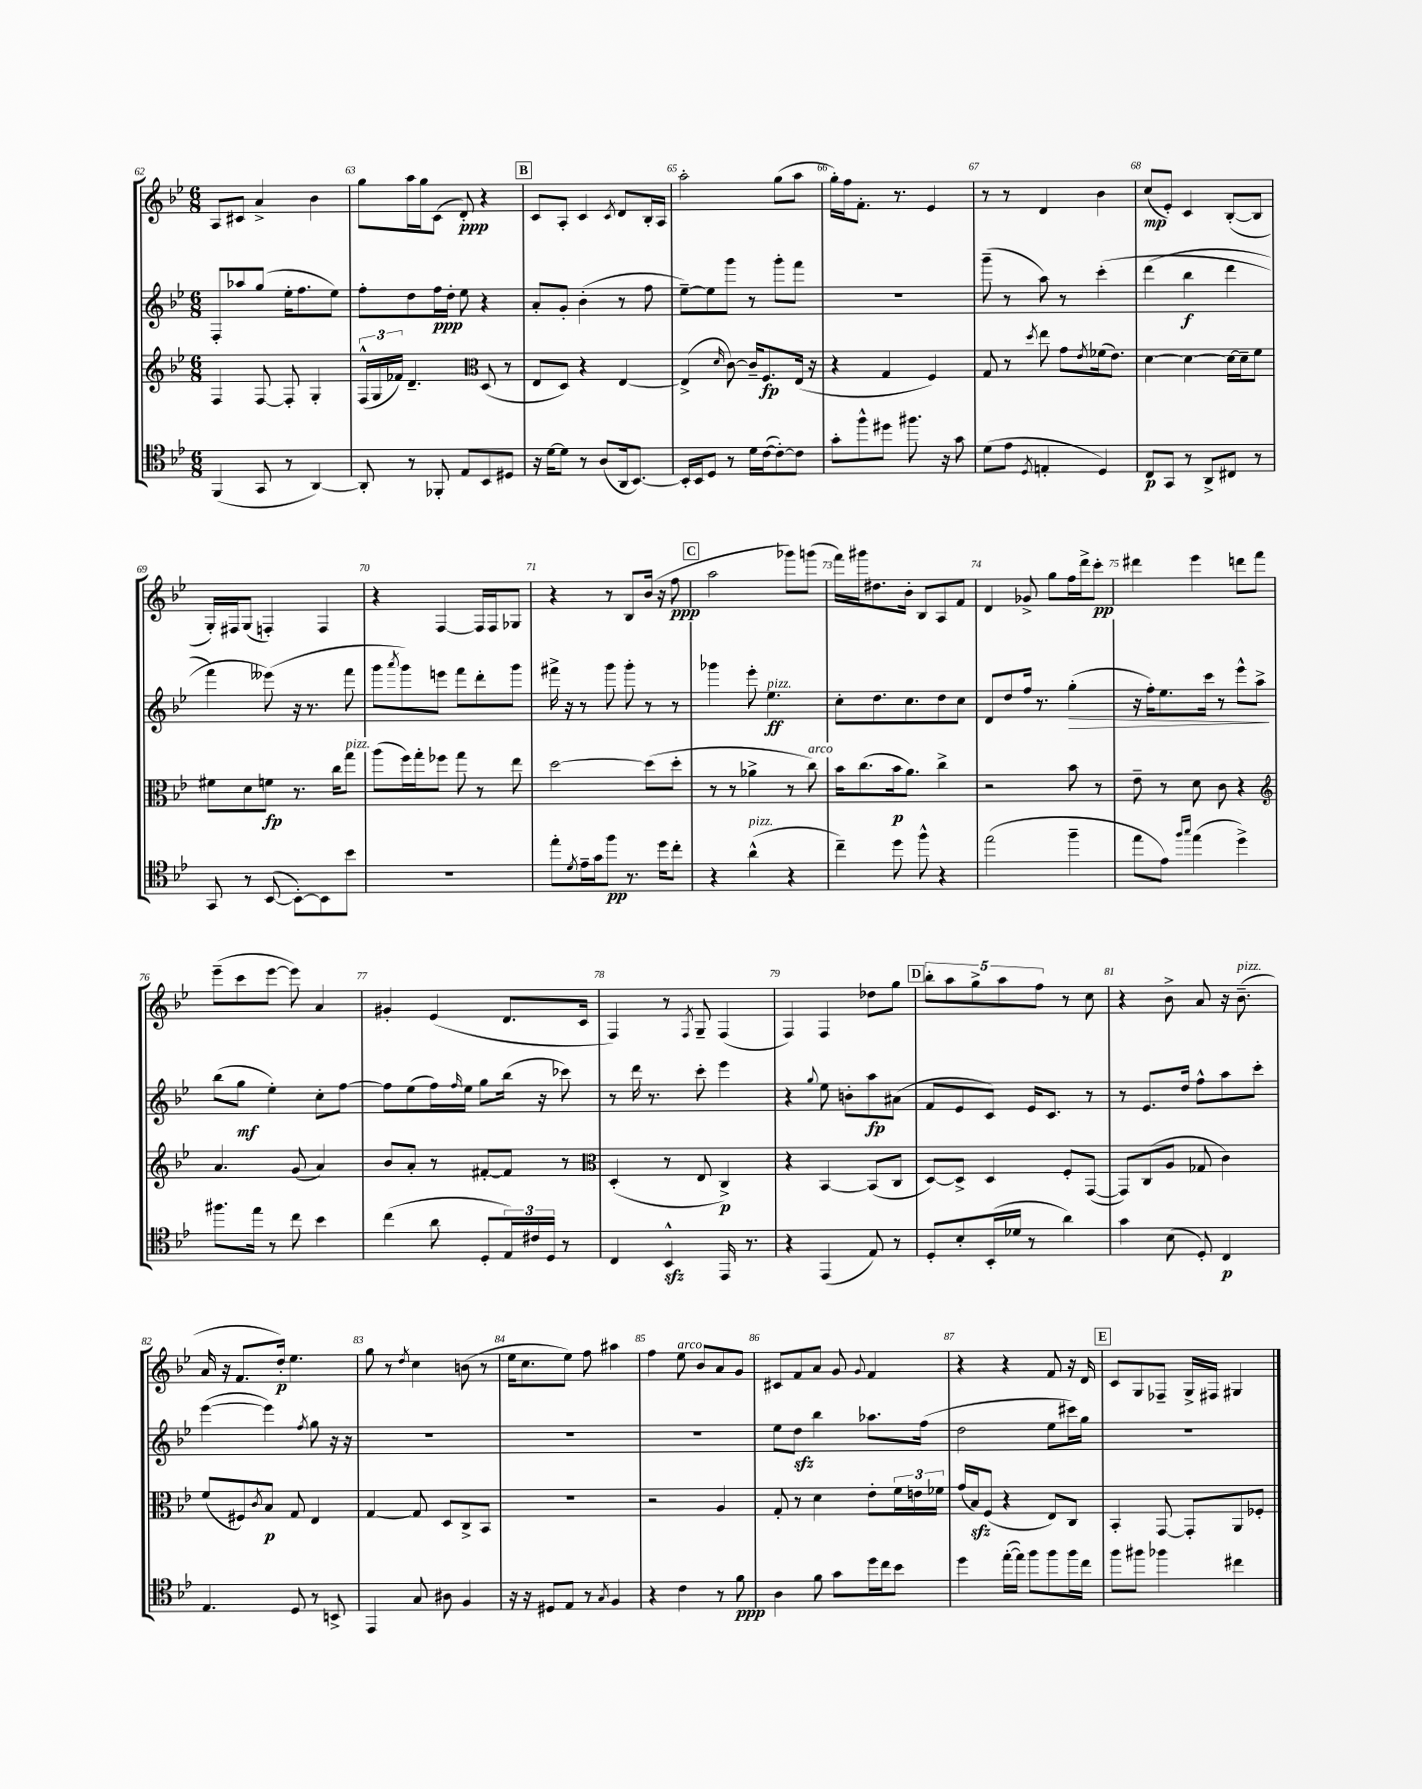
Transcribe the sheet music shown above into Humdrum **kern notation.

**kern	**dynam	**kern	**dynam	**kern	**dynam	**kern	**dynam
*part4	*part4	*part3	*part3	*part2	*part2	*part1	*part1
*staff4	*staff4	*staff3	*staff3	*staff2	*staff2	*staff1	*staff1
*clefC4	*	*clefG2	*	*clefG2	*	*clefG2	*
*k[b-e-]	*	*k[b-e-]	*	*k[b-e-]	*	*k[b-e-]	*
*M6/8	*	*M6/8	*	*M6/8	*	*M6/8	*
=62	=62	=62	=62	=62	=62	=62	=62
(4FF/	.	4F/	.	8F'/L	.	8A/L	.
.	.	.	.	8aa-X/	.	8c#X/J	.
8GG/	.	[8F/	.	(8gg/J	.	4a^/	.
8r	.	8F'/]	.	16ee-'\KL	.	.	.
.	.	.	.	8.ff\	.	.	.
[4AA/)	.	4G'/	.	.	.	4b-\	.
.	.	.	.	8ee-\J)	.	.	.
=63	=63	=63	=63	=63	=63	=63	=63
8AA'/]	.	(24F^^/LL	.	8ff'\L	.	8gg\L	.
.	.	24G/	.	.	.	.	.
.	.	24f-X/JJ)	.	.	.	.	.
8r	.	4.d~/	.	8dd\	.	16aa\L	.
.	.	.	.	.	.	16gg\J	.
8FF-X'/	.	.	.	16ff\L	ppp	(8c\J	.
.	.	.	.	16dd'\JJ	.	.	.
8E-/L	.	.	.	8ee-\	.	8d'/)	ppp
*	*	*clefC3	*	*	*	*	*
8BB-/	.	(8D/	.	4r	.	4r	.
8D#X/J	.	8r	.	.	.	.	.
!!LO:REH:place=s1:t=B
=64	=64	=64	=64	=64	=64	=64	=64
16r	.	8E-/L	.	8a'/L	.	8c/L	.
[16d\KL	.	.	.	.	.	.	.
8d\J]	.	8D/J)	.	8g'/J	.	8A'/J	.
8r	.	4r	.	(4b-'\	.	4c/	.
(8A/L	.	.	.	.	.	.	.
.	.	.	.	.	.	8qc/	.
16AA/k	.	[4E-/	.	8r	.	8d/L	.
[8.BB-/J)	.	.	.	.	.	.	.
.	.	.	.	8ff\	.	16B-'/L	.
.	.	.	.	.	.	16A/JJ	.
=65	=65	=65	=65	=65	=65	=65	=65
16BB-'/LL]	.	(4E-^/]	.	[8ee-~\L)	.	2aa'\	.
16BB-/J	.	.	.	.	.	.	.
8D/J	.	.	.	8ee-\]	.	.	.
.	.	16qqd/	.	.	.	.	.
8r	.	[8c\)	.	8ggg\J	.	.	.
16d\LL	.	16c~/KL]	.	8r	.	.	.
([16c\J	.	8.F/	fp	.	.	.	.
8c'\_)	.	.	.	8ggg'\L	.	(8gg\L	.
8c\J]	.	(16E-/Jk	.	8fff\J	.	8aa\J	.
.	.	16r	.	.	.	.	.
=66	=66	=66	=66	=66	=66	=66	=66
8g'\L	.	4r	.	2.r	.	16gg'\LL)	.
.	.	.	.	.	.	16ff\J	.
8ff^^\	.	.	.	.	.	8.f'\J	.
8dd#X\J	.	4G/	.	.	.	.	.
.	.	.	.	.	.	8.r	.
8.ff#X\	.	.	.	.	.	.	.
.	.	4F/)	.	.	.	4e-/	.
16r	.	.	.	.	.	.	.
8g\	.	.	.	.	.	.	.
=67	=67	=67	=67	=67	=67	=67	=67
(8d\L	.	8G/	.	(8ggg~\	.	8r	.
8e-\J	.	8r	.	8r	.	8r	.
8qD/	.	8qdd/	.	.	.	.	.
4En'/	.	8ee-\	.	8aa\)	.	4d/	.
.	.	8g\L	.	8r	.	.	.
.	.	8qe-/	.	.	.	.	.
4D/)	.	(16f-X\k	.	(4ccc'\	.	4b-\	.
.	.	8.e-\J)	.	.	.	.	.
=68	=68	=68	=68	=68	=68	=68	=68
8C/L	p	[4d\	.	(4ddd\	.	(8cc/L	mp
8GG/J	.	.	.	.	.	8e-'/J)	.
8r	.	4d\_	.	4bb-\	f	4c/	.
8AA^/L	.	.	.	.	.	.	.
8C#X/J	.	16d\LL_	.	4ddd\	.	([8B-'/L	.
.	.	16d~\J]	.	.	.	.	.
8r	.	8f\J	.	.	.	8B-/J]	.
!!LO:LB:g=z
=69	=69	=69	=69	=69	=69	=69	=69
8GG/	.	8f#X\L	.	4fff\)	.	16G'/LL)	.
.	.	.	.	.	.	16F#X/J	.
8r	.	8d\	.	.	.	(8G/J	.
([8BB-/	.	8fn\J	fp	(8eee--X\)	.	4Fn'/)	.
8BB-'\L_)	.	8.r	.	16r	.	.	.
.	.	.	.	8.r	.	.	.
8BB-\]	.	.	.	.	.	4F/	.
.	.	16cc\KL	.	.	.	.	.
!	!	!LO:TX:a:i:t=pizz.	!	!	!	!	!
8b-\J	.	8gg\J	.	8fff\	.	.	.
=70	=70	=70	=70	=70	=70	=70	=70
2.r	.	(8aa\L	.	8ggg\L	.	4r	.
.	.	.	.	8qaaa/	.	.	.
.	.	16ff\L)	.	8ggg\)	.	.	.
.	.	16gg'\J	.	.	.	.	.
.	.	8ff-X\J	.	8eeen\J	.	[4F/	.
.	.	8gg\	.	8fff\L	.	.	.
.	.	8r	.	8ddd'\	.	16F/LL]	.
.	.	.	.	.	.	16F/J	.
.	.	8ee-\	.	8ggg\J	.	8G-X/J	.
=71	=71	=71	=71	=71	=71	=71	=71
8ee-'\L	.	[2dd\	.	16fff#X^\	.	4r	.
.	.	.	.	16r	.	.	.
8qd/	.	.	.	.	.	.	.
16e-~\L	.	.	.	8r	.	.	.
16g\J	.	.	.	.	.	.	.
8ff\J	pp	.	.	8ggg\	.	8r	.
8.r	.	.	.	8ggg'\	.	8B-/L	.
.	.	(8dd\L]	.	8r	.	(16b-/Jk	.
16dd\KL	.	.	.	.	.	16r	.
8cc'\J	.	8dd'\J	.	8r	.	8ff\	ppp
!!LO:REH:place=s1:t=C
=72	=72	=72	=72	=72	=72	=72	=72
4r	.	8r	.	4ggg-X\	.	2aa\	.
.	.	8r	.	.	.	.	.
!LO:TX:a:i:t=pizz.	!	!	!	!	!	!	!
(4a^^\	.	4a-X^\	.	8eee-'\	.	.	.
!	!	!	!	!LO:TX:a:i:t=pizz.	!	!	!
.	.	.	.	4.ee-\	ff	.	.
4r	.	8r	.	.	.	8ggg-X\L)	.
!	!	!LO:TX:a:i:t=arco	!	!	!	!	!
.	.	8cc\)	.	.	.	(8gggn\J	.
=73	=73	=73	=73	=73	=73	=73	=73
4cc~\)	.	16b-\KL	.	8cc'\L	.	16fff\LL)	.
.	.	(8.cc\	.	.	.	16ggg#X\J	.
.	.	.	.	8.dd\	.	8.dd#X\	.
8dd\	.	16b-\k	p	.	.	.	.
.	.	8.a\J)	.	8.cc\	.	16b-'\Jk	.
8ff^^\	.	.	.	.	.	8B-/L	.
4r	.	4cc^\	.	8dd\	.	8A/	.
.	.	.	.	8cc\J	.	8f/J	.
=74	=74	=74	=74	=74	=74	=74	=74
(2ee-\	.	2r	.	8d/L	.	4d/	.
.	.	.	.	8dd/	.	.	.
.	.	.	.	16ff/Jk	.	8g-X^/	.
.	.	.	.	8.r	.	.	.
.	.	.	.	.	.	8gg\L	.
!	!	!	!	!	!LO:HP:b	!	!
4ff~\	.	8b-\	.	(4gg'\	>	16ff\L	.
.	.	.	.	.	.	16ddd^\J	.
.	.	8r	.	.	.	8ccc'\J	pp
=75	=75	=75	=75	=75	=75	=75	=75
8ee-\L	.	8e-~\	.	16r	.	4ddd#X\	.
.	.	.	.	16ff'\KL)	.	.	.
8e-\J)	.	8r	.	8.ee-\	.	.	.
16qqff/LL	.	.	.	.	.	.	.
16qqgg/JJ	.	.	.	.	.	.	.
(4ee-\	.	8d\	.	.	.	4eee-\	.
.	.	.	.	16ccc\Jk	.	.	.
.	.	8c\	.	8r	.	.	.
4dd^\)	.	4r	.	8eee-^^\L	.	8dddn\L	.
.	.	.	.	8aa^\J	.	8fff\J	.
.	.	.	.	.	]	.	.
!!LO:LB:g=z
=76	=76	=76	=76	=76	=76	=76	=76
*	*	*clefG2	*	*	*	*	*
8.ff#X\L	.	4.a/	.	(8bb-\L	.	(8eee-~\L	.
.	.	.	.	8gg\J	mf	8ccc\	.
16ee-\Jk	.	.	.	.	.	.	.
8r	.	.	.	4ee-'\)	.	[8eee-\J	.
8cc\	.	(8g/	.	.	.	8eee-\])	.
4b-\	.	4a/)	.	8cc'\L	.	4a/	.
.	.	.	.	[8ff\J	.	.	.
=77	=77	=77	=77	=77	=77	=77	=77
(4cc\	.	8b-/L	.	8ff\L]	.	4g#X'/	.
.	.	8a'/J	.	(8ee-\	.	.	.
8a\	.	8r	.	16ff\L)	.	(4e-/	.
.	.	.	.	16qqff/	.	.	.
.	.	.	.	16ee-\JJ	.	.	.
8D'/L	.	[8f#X'/L	.	8gg\L	.	.	.
24E-/L)	.	8f#/J]	.	(16bb-\Jk	.	8.d/L	.
24c#X/	.	.	.	.	.	.	.
.	.	.	.	16r	.	.	.
24D/JJ	.	.	.	.	.	.	.
8r	.	8r	.	8ccc-X\)	.	.	.
.	.	.	.	.	.	16c/Jk	.
=78	=78	=78	=78	=78	=78	=78	=78
*	*	*clefC3	*	*	*	*	*
4C/	.	(4D'/	.	8r	.	4F/)	.
.	.	.	.	16ddd\	.	.	.
.	.	.	.	8.r	.	.	.
4BB-zz^^/	.	8r	.	.	.	8r	.
.	.	.	.	.	.	8qF/	.
.	.	8E-/	.	8ccc'\	.	8G~/	.
16EE-/	.	4C^/)	p	4eee-\	.	(4F/	.
8.r	.	.	.	.	.	.	.
=79	=79	=79	=79	=79	=79	=79	=79
4r	.	4r	.	4r	.	4F/)	.
.	.	.	.	8qqgg/	.	.	.
(4EE-/	.	[4BB-/	.	8ee-\	.	4F/	.
.	.	.	.	8bn'\L	.	.	.
8E-/)	.	(8BB-/L]	.	8aa\	fp	8dd-X\L	.
8r	.	8C/J	.	(8a#X\J	.	8gg\J	.
!!LO:REH:place=s1:t=D
=80	=80	=80	=80	=80	=80	=80	=80
8D'/L	.	[8D/L)	.	8f/L	.	10bb-'\L	.
.	.	.	.	.	.	10aa\	.
8B-'/	.	8D^/J]	.	8e-/	.	.	.
.	.	.	.	.	.	10gg^\	.
(16BB-'/L	.	4D/	.	8c/J)	.	.	.
.	.	.	.	.	.	10aa\	.
16d-X/JJ	.	.	.	.	.	.	.
8r	.	.	.	16e-/KL	.	.	.
.	.	.	.	.	.	10ff\J	.
.	.	.	.	8.c/J	.	.	.
4a\)	.	8F'/L	.	.	.	8r	.
.	.	([8GG/J	.	8r	.	8cc\	.
=81	=81	=81	=81	=81	=81	=81	=81
4g\	.	8GG/L])	.	8r	.	4r	.
.	.	(8C/	.	8.e-/L	.	.	.
(8B-\	.	8A/J	.	.	.	8b-^\	.
.	.	.	.	16dd/Jk	.	.	.
8D'/)	.	8G-X/	.	8ff^^\L	.	8a/	.
4C/	p	4c\)	.	8aa\	.	16r	.
!	!	!	!	!	!	!LO:TX:a:i:t=pizz.	!
.	.	.	.	.	.	(8.b-~\	.
.	.	.	.	8ccc'\J	.	.	.
!!LO:LB:g=z
=82	=82	=82	=82	=82	=82	=82	=82
4.E-/	.	(8f/L	.	([4eee-\	.	16a/	.
.	.	.	.	.	.	16r	.
.	.	8F#X/)	.	.	.	8.f/L	.
.	.	8qc/	.	.	.	.	.
.	.	8B-/J	p	4eee-\])	.	.	.
.	.	.	.	.	.	16dd'/Jk)	p
8D/	.	8G/	.	.	.	4.ee-\	.
.	.	.	.	8qff/	.	.	.
8r	.	4E-/	.	8gg\	.	.	.
8BBn^/	.	.	.	16r	.	.	.
.	.	.	.	16r	.	.	.
=83	=83	=83	=83	=83	=83	=83	=83
4EE-/	.	[4G/	.	2.r	.	8gg\	.
.	.	.	.	.	.	8r	.
.	.	.	.	.	.	8qdd/	.
8G/	.	8G/]	.	.	.	4cc\	.
8A#X\	.	8D/L	.	.	.	.	.
4F/	.	8C^/	.	.	.	(8bn\	.
.	.	8BB-/J	.	.	.	8r	.
=84	=84	=84	=84	=84	=84	=84	=84
16r	.	2.r	.	2.r	.	16ee-\KL	.
16r	.	.	.	.	.	8.cc\	.
8D#X/L	.	.	.	.	.	.	.
8E-/J	.	.	.	.	.	8ee-\J)	.
8r	.	.	.	.	.	8ff\	.
8qG/	.	.	.	.	.	.	.
4F/	.	.	.	.	.	4aa#X\	.
=85	=85	=85	=85	=85	=85	=85	=85
4r	.	2r	.	2.r	.	4ff\	.
!	!	!	!	!	!	!LO:TX:a:i:t=arco	!
4c\	.	.	.	.	.	8ee-\	.
.	.	.	.	.	.	8b-/L	.
8r	.	4A/	.	.	.	8a/	.
8f\	ppp	.	.	.	.	8g/J	.
=86	=86	=86	=86	=86	=86	=86	=86
4A\	.	8G'/	.	8ee-\L	.	8c#X/L	.
.	.	8r	.	8ddzz\J	.	8f/	.
8f\	.	4d\	.	4bb-\	.	8a/J	.
8g\L	.	.	.	.	.	8g/	.
.	.	.	.	.	.	8qqg/	.
16dd\L	.	8e-'\L	.	8.aa-X\L	.	4f/	.
16cc\J	.	.	.	.	.	.	.
8b-\J	.	24f\L	.	.	.	.	.
.	.	24en\	.	.	.	.	.
.	.	.	.	(16ff\Jk	.	.	.
.	.	24f-X\JJ	.	.	.	.	.
=87	=87	=87	=87	=87	=87	=87	=87
4dd\	.	(16g/LL	.	2dd\	.	4r	.
.	.	16B-zz/J)	.	.	.	.	.
.	.	(8F/J	.	.	.	.	.
([16ee-'\LL	.	4r	.	.	.	4r	.
16ee-\JJ])	.	.	.	.	.	.	.
8ff\L	.	.	.	.	.	.	.
8ff\	.	8E-/L)	.	8ee-\L	.	8f/	.
16ff\L	.	8C/J	.	16ccc#X\L)	.	16r	.
16cc\JJ	.	.	.	16gg\JJ	.	16d/	.
!!LO:REH:place=s1:t=E
=88	=88	=88	=88	=88	=88	=88	=88
8ff\L	.	4BB-'/	.	2.r	.	8c/L	.
8ff#X\J	.	.	.	.	.	8G/	.
4ff-X\	.	[8GG/	.	.	.	8F-X~/J	.
.	.	8GG'/L]	.	.	.	16G^/LL	.
.	.	.	.	.	.	16F#X/JJ	.
4cc#X\	.	8AA/	.	.	.	4G#X/	.
.	.	8F-X'/J	.	.	.	.	.
==	==	==	==	==	==	==	==
*-	*-	*-	*-	*-	*-	*-	*-
